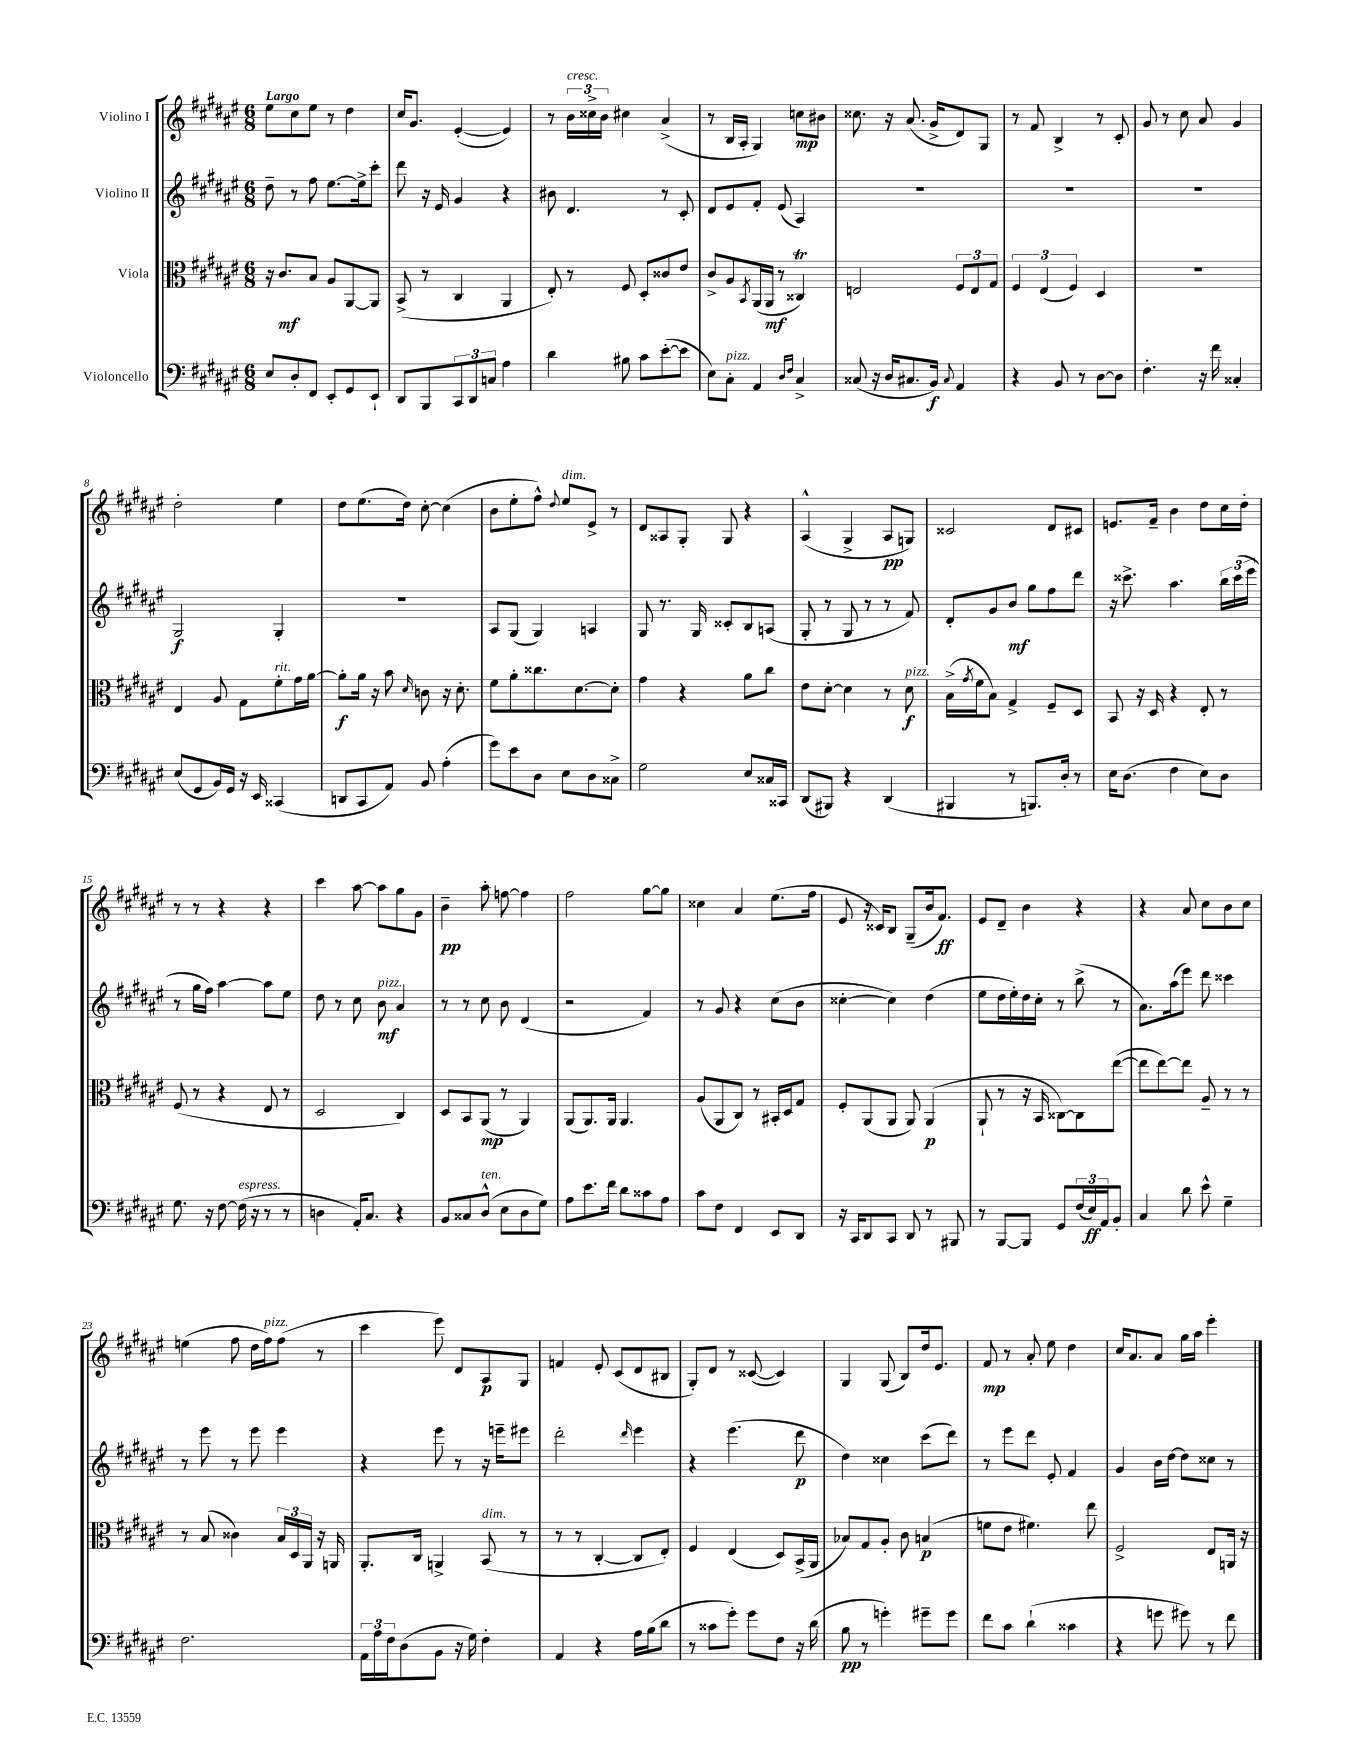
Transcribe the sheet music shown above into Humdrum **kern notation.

**kern	**kern	**kern	**kern
*staff4	*staff3	*staff2	*staff1
*clefF4	*clefC3	*clefG2	*clefG2
*k[f#c#g#d#a#e#]	*k[f#c#g#d#a#e#]	*k[f#c#g#d#a#e#]	*k[f#c#g#d#a#e#]
*M6/8	*M6/8	*M6/8	*M6/8
8E#	16r	8dd#~	8ee#
.	8.c#	.	.
8D#'	.	8r	8cc#
8FF#	8B	8ff#	8ee#
8EE#'	8A#	[8.ee#	8r
8GG#	[8AA#	.	4dd#
.	.	16ee#^]	.
8EE#`	8AA#]	8ccc#'	.
=	=	=	=
8DD#	(8BB^	8ddd#	16cc#
.	.	.	8.g#
8BBB	8r	16r	.
.	.	16e#	.
12CC#	4C#	4g#	([4e#'
12DD#	.	.	.
12C	.	.	.
4A#	4AA#	4r	4e#])
=	=	=	=
4d#	8E#')	8b#	8r
.	8r	4.d#	24b
.	.	.	24cc##^
.	.	.	24b
8B#	8F#	.	4cc#
8c#	8D#'	.	.
([8e#'	8c##	8r	(4a#^
8e#]	8e#	8c#'	.
=	=	=	=
8E#)	8c#^	8d#	8r
8C#'	8A#	8e#	16B
.	.	.	16A#'
.	8qBB	.	.
4AA#	(16AA#	8f#'	4G#)
.	16AA#	.	.
.	8r	(8e#	.
16qqD#	.	.	.
16qqF#	.	.	.
4C#^	4C##)	4A#)	8cc
.	.	.	8b#
=	=	=	=
(8C##	2E	2.r	8.cc##
16r	.	.	.
16D#	.	.	16r
8.C#	.	.	(8.a#
16BB)	.	.	16g#^
8qqC#	.	.	.
4AA#	12F#	.	8d#)
.	12E	.	.
.	.	.	8G#
.	12G#	.	.
=	=	=	=
4r	6F#	2.r	8r
.	.	.	8f#
.	(6E#	.	.
8BB	.	.	4B^
.	6F#)	.	.
8r	.	.	.
[8D#	4D#	.	8r
8D#]	.	.	8c#'
=	=	=	=
4.F#'	2.r	2.r	8g#
.	.	.	8r
.	.	.	8cc#
16r	.	.	8a#
16f#	.	.	.
4C##'	.	.	4g#
=	=	=	=
(8E#	4E#	2G#	2dd#'
8GG#	.	.	.
16BB)	8A#	.	.
16GG#	.	.	.
16r	8G#	.	.
16EE#	.	.	.
(4CC##	8f#'	4G#'	4ee#
.	16g#	.	.
.	[16a#	.	.
=	=	=	=
8DD	8a#']	2.r	8dd#
8CC#	16a#	.	(8.ee#
.	16r	.	.
8AA#)	8b	.	.
.	.	.	16dd#)
.	16qqd#	.	.
8BB	8c	.	[8cc#'
(4A#'	16r	.	(4cc#]
.	8.d#'	.	.
=	=	=	=
8g#)	8f#	8A#	8b
8e#	8a#'	(8G#	8ee#'
8D#	8.cc##	4G#)	8ff#^^)
.	.	.	8qqdd#
8E#	.	.	8ee#
.	[8.d#	.	.
8D#	.	4A	8e#^
8C##^	8d#']	.	8r
=	=	=	=
2G#	4g#	8G#	8d#
.	.	8.r	8A##
.	4r	.	8G#'
.	.	16G#	.
.	.	8c##'	8G#
8E#	8a#	8B	4r
16C##	8cc#	(8A	.
16CC##	.	.	.
=	=	=	=
(8DD#	8e#	8G#'	(4A#^^
8BBB#)	[8d#'	8r	.
4r	4d#]	8G#	4G#^
.	.	8r	.
(4DD#	8r	8r	8A#
.	8d#	8f#)	8G)
=	=	=	=
4BBB#	(16B^	8d#'	2c##
.	8qg#	.	.
.	16f#	.	.
.	8B)	8g#	.
8r	4G#^	8b	.
8.BBB)	.	8gg#	.
.	8F#~	8ff#	8d#
16D#'	.	.	.
8r	8D#	8ddd#	8c#
=	=	=	=
16E#	8BB	16r	8.e
(8.D#	.	8.ccc##^	.
.	16r	.	.
.	16D#	.	16f#~
4F#	4r	4.aa#	4b
8E#)	8E#'	.	8dd#
8D#	8r	24bb	16cc#
.	.	(24ccc##	.
.	.	.	16dd#'
.	.	24eee#	.
=	=	=	=
8.G#	(8F#	8r	8r
.	8r	16gg#	8r
16r	.	16ff#)	.
[8F#	4r	[4aa#	4r
(16F#]	.	.	.
16r	.	.	.
8r	8E#	8aa#]	4r
8r	8r	8ee#	.
=	=	=	=
4D	2D#	8dd#	4ccc#
.	.	8r	.
16AA#')	.	8cc#	[8aa#
8.C#	.	.	.
.	.	8b	8aa#]
4r	4C#)	4a#	8gg#
.	.	.	8g#
=	=	=	=
8BB	8D#	8r	4b~
8C##	8BB	8r	.
(8D#^^	(8AA#	8cc#	8aa#'
8E#	8r	8b	[8ff
8D#	4AA#)	(4d#	4ff]
8G#)	.	.	.
=	=	=	=
8A#	(8AA#	2r	2ff#
8.e#	8.AA#)	.	.
16f#	16AA#	.	.
8d#	4.AA#	.	.
8c##	.	4f#)	[8gg#
8A#	.	.	8gg#]
=	=	=	=
8c#	(8A#	8r	4cc##
8F#	8AA#	8g#	.
4FF#	8C#)	4r	4a#
.	8r	.	.
8EE#	16BB#'	(8cc#	(8.ee#
.	16D#	.	.
8DD#	8G#	8b	.
.	.	.	16ff#
=	=	=	=
16r	8F#'	[4cc##'	8e#
16CC#	.	.	.
8DD#	(8AA#	.	16r
.	.	.	16c##)
8CC#	8AA#	4cc##])	8B
8DD#	8AA#)	.	(8G#~
8r	(4AA#	(4dd#	16b
.	.	.	8.f#)
8BBB#	.	.	.
=	=	=	=
8r	8AA#`	8ee#	8e#
[8BBB	8r	16dd#	8d#~
.	.	16ee#')	.
8BBB]	16r	16dd#	4b
.	16BB	16cc#'	.
8GG#	[8C##)	8r	.
(24F#	8C##]	(8bb^	4r
24E#)	.	.	.
24AA#	.	.	.
8BB'	([8ee#	8r	.
=	=	=	=
4C#	8ee#]	8.a#)	4r
.	[8ee#)	.	.
.	.	(16aa#	.
8d#	8ee#]	8eee#)	8a#
8e#^^	8A#~	8ddd#	8cc#
4G#~	8r	4ccc##	8b
.	8r	.	8cc#
=	=	=	=
2.F#	8r	8r	(4ee
.	(8B	8eee#	.
.	4c##)	8r	8ff#
.	.	8eee#	16dd#
.	.	.	16ff#)
.	24B	4eee#	(8ff#
.	24D#	.	.
.	24AA#	.	.
.	16r	.	8r
.	16AA	.	.
=	=	=	=
24AA#	8.AA#'	4r	4ccc#
24A#	.	.	.
24F#	.	.	.
(8D#	.	.	.
.	16C#	.	.
8BB	4AA^	8eee#	8eee#)
16r	.	8r	8d#
16G#)	.	.	.
4F#'	(8BB	16r	8A#
.	.	16eee~	.
.	8r	8eee#	8G#
=	=	=	=
4AA#	8r	2ddd#'	4f
.	8r	.	.
4r	[4C#'	.	8e#'
.	.	.	(8c#
.	.	16qqddd#	.
16A#	8C#]	4eee#	8d#
(16B	.	.	.
8d#	8E#')	.	8B#
=	=	=	=
8r	4F#	4r	8G#')
8c##	.	.	8d#
8g#')	(4E#	(4.eee#	8r
8g#	.	.	([8c##
8F#	8D#)	.	4c##])
16r	(16BB^	8ddd#	.
(16d#	16AA#	.	.
=	=	=	=
8B	8B-)	4dd#)	4G#
8r	8G#	.	.
4g')	8A#'	4cc##	(8G#
.	8c#	.	8B)
8g#~	(4B	(8ccc#	16dd#
.	.	.	8.e#
8g#	.	8ddd#)	.
=	=	=	=
8f#	8f	8r	8f#
8c#	8e#	8eee#	8r
(4d#`	4.f#)	8ddd#	8a#'
.	.	8e#'	8ee#
4c##	.	4f#	4dd#
.	8ee#	.	.
=	=	=	=
4r	2F#^	4g#	16cc#
.	.	.	8.a#
8g	.	16b	8a#
.	.	[16dd#	.
8g#)	.	8dd#]	16gg#
.	.	.	16aa#
8r	8E#	8cc##	4eee#'
8f#	16AA	8r	.
.	16r	.	.
==	==	==	==
*-	*-	*-	*-
